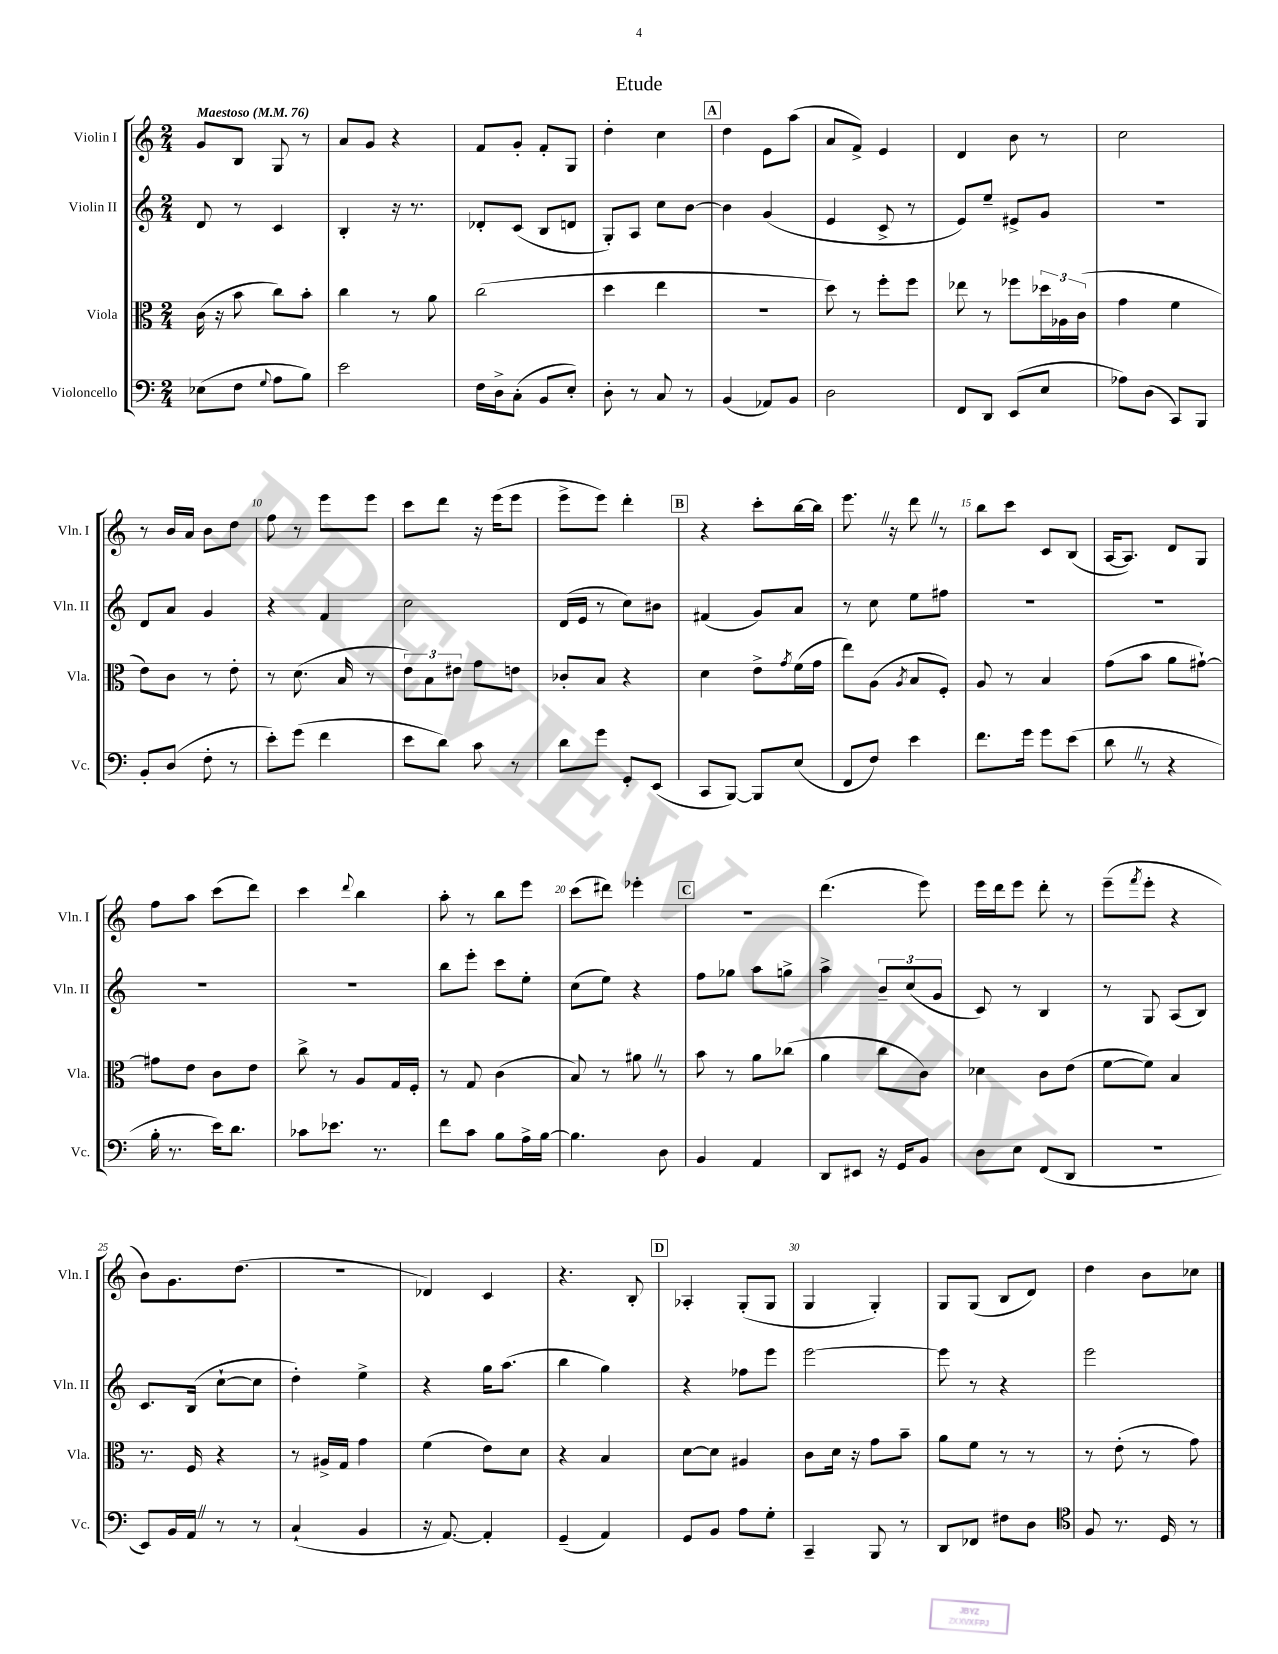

**kern	**kern	**kern	**kern
*staff4	*staff3	*staff2	*staff1
*clefF4	*clefC3	*clefG2	*clefG2
*k[]	*k[]	*k[]	*k[]
*M2/4	*M2/4	*M2/4	*M2/4
*MM76	*MM76	*MM76	*MM76
(8E-	(16c	8d	8g
.	16r	.	.
8F	8b	8r	8B
8qqG	.	.	.
8A	8cc)	4c	8G
8B)	8b'	.	8r
=	=	=	=
2e	4cc	4B'	8a
.	.	.	8g
.	8r	16r	4r
.	.	8.r	.
.	8a	.	.
=	=	=	=
16F	(2cc	8d-'	8f
16D^	.	.	.
(8C'	.	(8c	8g'
8BB	.	8B	8f'
8E')	.	8d	8G
=	=	=	=
8D'	4dd	8G')	4dd'
8r	.	8A	.
8C	4ee	8cc	4cc
8r	.	[8b	.
=	=	=	=
(4BB	2r	4b]	4dd
8AA-)	.	(4g	8e
8BB	.	.	(8aa
=	=	=	=
2D	8dd)	4e	8a
.	8r	.	8f^)
.	8ff'	8c^	4e
.	8ff	8r	.
=	=	=	=
8FF	8ee-	8e)	4d
8DD	8r	8ee~	.
(8EE	8ff-	8e#^	8b
8E	24dd-	8g	8r
.	24A-	.	.
.	(24c	.	.
=	=	=	=
8A-)	4g	2r	2cc
(8D	.	.	.
8CC)	4f	.	.
8BBB	.	.	.
=	=	=	=
8BB'	8e)	8d	8r
(8D	8c	8a	16b
.	.	.	16a
8F'	8r	4g	8b
8r	8e'	.	8dd
=	=	=	=
8e')	8r	4r	8ff
(8g	(8.d	.	8r
4f	.	4f	8eee
.	16B	.	.
.	8r	.	8eee
=	=	=	=
8e	12e)	2cc	8ccc
.	12B	.	.
8d)	.	.	8ddd
.	12e#	.	.
8c	8g	.	16r
.	.	.	(16eee
8r	8e	.	8eee
=	=	=	=
8d	8c-'	(16d	8eee^
.	.	16e	.
8g	8B	8r	8eee)
8GG'	4r	8cc)	4ddd'
(8EE	.	8b#	.
=	=	=	=
8CC	4d	(4f#	4r
[8BBB)	.	.	.
8BBB]	8e^	8g)	8ccc'
.	8qg	.	.
(8E	(16f	8a	[16bb
.	16g	.	16bb]
=	=	=	=
8FF	8ee)	8r	8.eee
8F)	(8A	8cc	.
.	.	.	16r
.	8qA	.	.
4e	8B	8ee	8ddd
.	8F')	8ff#	8r
=	=	=	=
8.f	8A	2r	8bb
.	8r	.	8ccc
16g	.	.	.
8g	4B	.	8c
(8e	.	.	(8B
=	=	=	=
8d	(8g	2r	[16A
.	.	.	8.A])
8r	8b	.	.
4r	8a	.	8d
.	[8g#`)	.	8G
=	=	=	=
16B'	8g#]	2r	8ff
8.r	.	.	.
.	8e	.	8aa
16e)	8c	.	(8ccc
8.d	.	.	.
.	8e	.	8ddd)
=	=	=	=
8c-	8cc^	2r	4ccc
8.e-	8r	.	.
.	.	.	8qqddd
.	8A	.	4bb
8.r	.	.	.
.	16G	.	.
.	16F'	.	.
=	=	=	=
8f	8r	8bb	8aa'
8c	8G	8eee'	8r
8B	(4c	8ccc	8bb
16A^	.	8ee'	8eee
[16B	.	.	.
=	=	=	=
4.B]	8B)	(8cc	(8ccc
.	8r	8ee)	8ddd#)
.	8a#	4r	4eee-'
8D	8r	.	.
=	=	=	=
4BB	8b	8ff	2r
.	8r	8gg-	.
4AA	8a	8aa	.
.	(8cc-	8gg^	.
=	=	=	=
8DD	4a	4aa^	(4.ddd
8EE#	.	.	.
16r	8cc	12b~	.
16GG	.	.	.
.	.	(12cc	.
8BB	8c)	.	8eee)
.	.	12g	.
=	=	=	=
8D	4d-	8c)	16eee
.	.	.	16ddd
8E	.	8r	8eee
(8FF	8c	4B	8ddd'
8DD	(8e	.	8r
=	=	=	=
2r	[8f	8r	(8eee~
.	.	.	8qfff
.	8f])	8G	8eee'
.	4B	(8A	4r
.	.	8B)	.
=	=	=	=
8EE)	8.r	8.c	8b)
16BB	.	.	8.g
16AA	16F	(16B	.
8r	4r	[8cc`	.
.	.	.	(8.dd
8r	.	8cc]	.
=	=	=	=
(4C`	8r	4dd')	2r
.	16A#^	.	.
.	16G	.	.
4BB	4g	4ee^	.
=	=	=	=
16r	(4f	4r	4d-)
[8.AA)	.	.	.
4AA']	8e)	16gg	4c
.	.	(8.aa	.
.	8d	.	.
=	=	=	=
(4GG~	4r	4bb	4.r
4AA)	4B	4gg)	.
.	.	.	8B'
=	=	=	=
8GG	[8d	4r	4A-'
8BB	8d]	.	.
8A	4A#	8ff-	(8G'
8G'	.	8eee	8G
=	=	=	=
4CC~	8c	[2eee	4G
.	16d	.	.
.	16r	.	.
8BBB	8g	.	4G')
8r	8b~	.	.
=	=	=	=
8DD	8a	8eee]	8G
8FF-	8f	8r	(8G
8F#	8r	4r	8B
8D	8r	.	8d)
=	=	=	=
*clefC4	*	*	*
8F	8r	2eee	4dd
8.r	(8e'	.	.
.	8r	.	8b
16D	.	.	.
8r	8g)	.	8cc-
==	==	==	==
*-	*-	*-	*-
